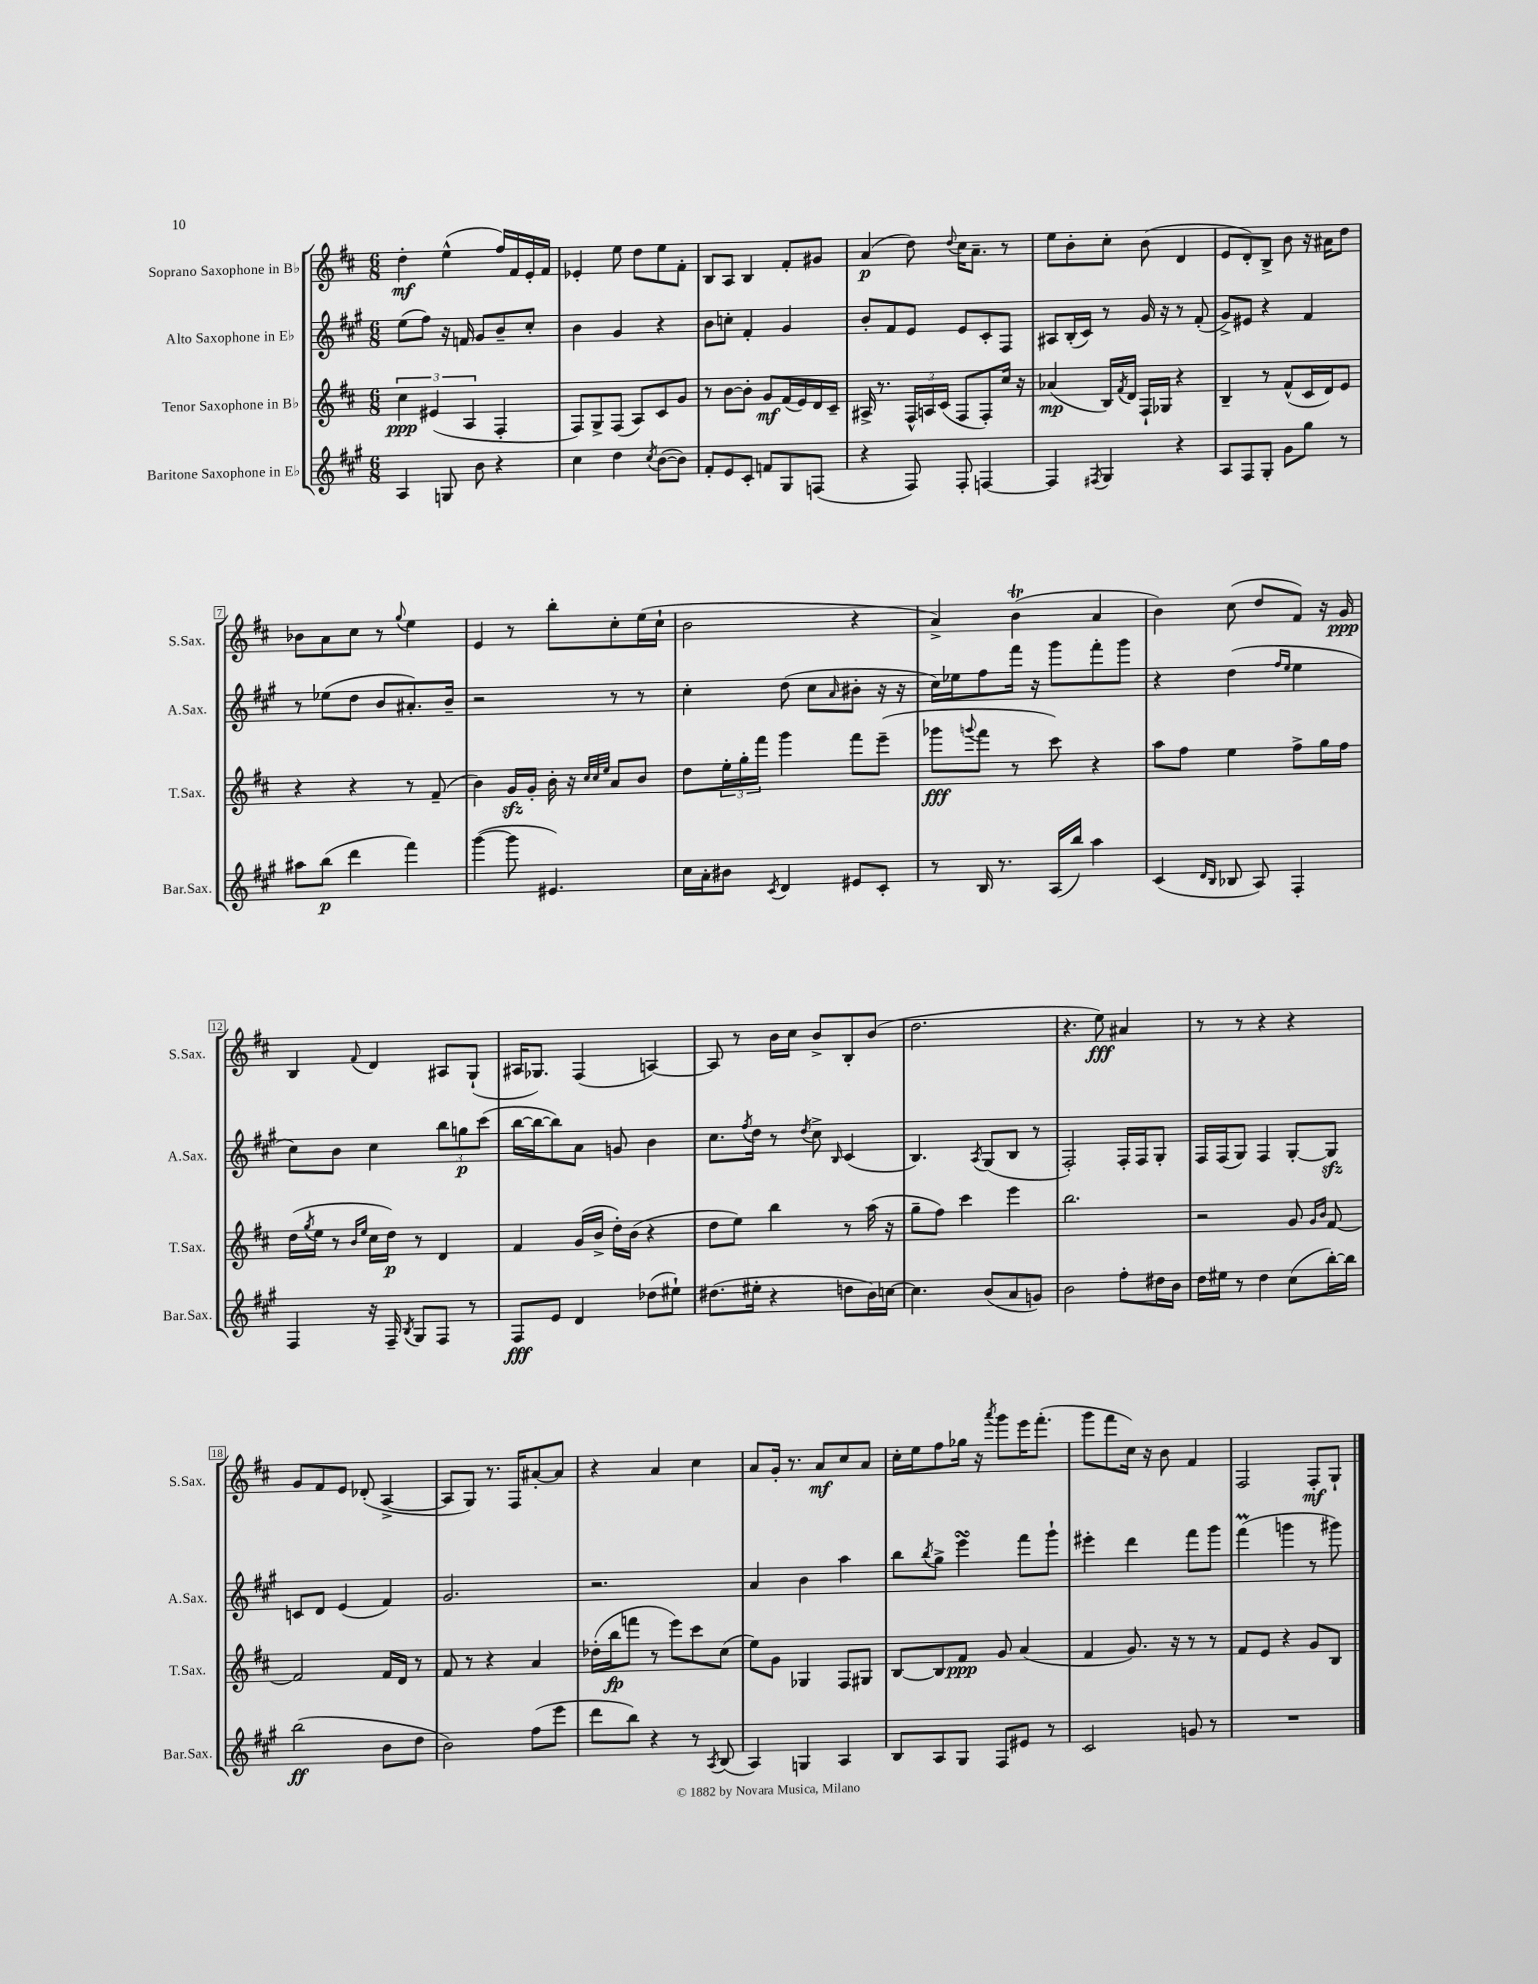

**kern	**dynam	**kern	**dynam	**kern	**dynam	**kern	**dynam
*part4	*part4	*part3	*part3	*part2	*part2	*part1	*part1
*staff4	*staff4	*staff3	*staff3	*staff2	*staff2	*staff1	*staff1
*I"Baritone Saxophone in E♭	*	*I"Tenor Saxophone in B♭	*	*I"Alto Saxophone in E♭	*	*I"Soprano Saxophone in B♭	*
*I'Bar.Sax.	*	*I'T.Sax.	*	*I'A.Sax.	*	*I'S.Sax.	*
*clefG2	*	*clefG2	*	*clefG2	*	*clefG2	*
*k[f#c#g#]	*	*k[f#c#]	*	*k[f#c#g#]	*	*k[f#c#]	*
*M6/8	*	*M6/8	*	*M6/8	*	*M6/8	*
=1	=1	=1	=1	=1	=1	=1	=1
4A/	.	6cc#\	ppp	(8ee\L	.	4dd'\	mf
.	.	.	.	8ff#\J)	.	.	.
.	.	(6e#X/	.	.	.	.	.
8Gn/	.	.	.	16r	.	(4ee^^\	.
.	.	.	.	16fn/	.	.	.
.	.	6A/	.	.	.	.	.
8b\	.	.	.	8g#/L	.	.	.
4r	.	4F#'/	.	8b~/	.	16ff#/LL)	.
.	.	.	.	.	.	16f#/	.
.	.	.	.	8cc#'/J	.	16e'/	.
.	.	.	.	.	.	16f#/JJ	.
=2	=2	=2	=2	=2	=2	=2	=2
4cc#\	.	8F#/L)	.	4b\	.	4e-X'/	.
.	.	8G^/	.	.	.	.	.
4dd\	.	(8F#/J	.	4g#/	.	8ee\	.
.	.	8A/L)	.	.	.	8dd\L	.
8qcc#/	.	.	.	.	.	.	.
([8b\L	.	8c#/	.	4r	.	8ee\	.
8b\J])	.	8g/J	.	.	.	8f#'\J	.
=3	=3	=3	=3	=3	=3	=3	=3
8f#'/L	.	8r	.	8b\L	.	8B/L	.
8e/	.	[8b\L	.	8ccn'\J	.	8A/J	.
8c#'/J	.	8b'\J]	.	4f#'/	.	4B/	.
8fn/L	.	8g/L	mf	.	.	.	.
8G#/	.	(16f#/L	.	4g#/	.	8f#'/L	.
.	.	16e/)	.	.	.	.	.
(8Fn/J	.	16d/	.	.	.	8g#X/J	.
.	.	16c#~/JJ	.	.	.	.	.
=4	=4	=4	=4	=4	=4	=4	=4
4r	.	16A#X^/	.	8b'/L	.	(4a/	p
.	.	8.r	.	.	.	.	.
.	.	.	.	8f#/	.	.	.
8F#/)	.	24F#^^/LL	.	8e/J	.	8dd\)	.
.	.	24An/	.	.	.	.	.
.	.	(24c#/JJ	.	.	.	.	.
.	.	.	.	.	.	8qqdd/	.
8F#'/	.	8F#/L	.	8e/L	.	16cc#\KL	.
.	.	.	.	.	.	8.a~\J	.
[4Fn/	.	8F#'/)	.	8c#'/	.	.	.
.	.	16cc#/Jk	.	8F#/J	.	8r	.
.	.	16r	.	.	.	.	.
=5	=5	=5	=5	=5	=5	=5	=5
4F/]	.	(4a-X/	mp	8A#X/L	.	8ee\L	.
.	.	.	.	(16B'/L	.	8b'\	.
.	.	.	.	16c#/JJ)	.	.	.
8qF#X/	.	.	.	.	.	.	.
4G#/	.	16B/LL)	.	8r	.	8cc#'\J	.
.	.	8qf#/	.	.	.	.	.
.	.	16d/JJ	.	.	.	.	.
.	.	16F#`/LL	.	16g#/	.	(8b\	.
.	.	16G-X/JJ	.	16r	.	.	.
4r	.	4r	.	8r	.	4d/	.
.	.	.	.	(8f#'/	.	.	.
=6	=6	=6	=6	=6	=6	=6	=6
8A/L	.	4B~/	.	8g#^/L)	.	8e/L	.
8F#/	.	.	.	8e#X/J	.	8d'/)	.
8G#'/J	.	8r	.	4r	.	8B^/J	.
8g#\L	.	(8f#^^/L	.	.	.	8b\	.
8gg#\J	.	16c#/L	.	4f#/	.	16r	.
.	.	16d/J)	.	.	.	16a#X\KL	.
8r	.	8e/J	.	.	.	8dd\J	.
!!LO:LB:g=z
=7	=7	=7	=7	=7	=7	=7	=7
8aa#X\L	.	4r	.	8r	.	8b-X\L	.
(8bb\J	p	.	.	(8ee-X\L	.	8a\	.
4ddd\	.	4r	.	8dd\J	.	8cc#\J	.
.	.	.	.	8b/L	.	8r	.
.	.	.	.	.	.	8qqgg/	.
4fff#\)	.	8r	.	8.a#X'/)	.	4ee\	.
.	.	(8f#~/	.	.	.	.	.
.	.	.	.	16b~/Jk	.	.	.
=8	=8	=8	=8	=8	=8	=8	=8
([4ggg#\	.	4b\)	.	2r	.	4e/	.
8ggg#\]	.	16gzz/LL	.	.	.	8r	.
.	.	16g'/JJ	.	.	.	.	.
4.e#X/)	.	16b'\	.	.	.	8bb'\L	.
.	.	16r	.	.	.	.	.
.	.	32qqcc#/LLL	.	.	.	.	.
.	.	32qqcc#/	.	.	.	.	.
.	.	32qqee/JJJ	.	.	.	.	.
.	.	8a/L	.	8r	.	8cc#'\	.
.	.	8b/J	.	8r	.	(16ee\L	.
.	.	.	.	.	.	16cc#`\JJ	.
=9	=9	=9	=9	=9	=9	=9	=9
16cc#\LL	.	8dd\L	.	4cc#'\	.	2b\	.
16a'\J	.	.	.	.	.	.	.
8b#X\J	.	24ee'\L	.	.	.	.	.
.	.	24gg'\	.	.	.	.	.
.	.	24fff#\JJ	.	.	.	.	.
8qc#/	.	.	.	.	.	.	.
4d/	.	4ggg\	.	(8dd\	.	.	.
.	.	.	.	8cc#\L	.	.	.
.	.	.	.	16qqa/	.	.	.
8e#X/L	.	8fff#\L	.	8b#X'\J	.	4r	.
8c#'/J	.	(8eee~\J	.	16r	.	.	.
.	.	.	.	16r	.	.	.
=10	=10	=10	=10	=10	=10	=10	=10
8r	.	8ggg-X\L	fff	16cc#\LL)	.	4a^/)	.
.	.	.	.	16ee-X\J	.	.	.
.	.	8qqgggn/	.	.	.	.	.
16B/	.	8fff#\J	.	8ff#\	.	.	.
8.r	.	.	.	.	.	.	.
.	.	8r	.	16fff#\Jk	.	(4bT\	.
.	.	.	.	16r	.	.	.
(16A/LL	.	8ccc#\)	.	8ggg#\L	.	.	.
16bb/JJ)	.	.	.	.	.	.	.
4aa\	.	4r	.	8fff#'\	.	4a/	.
.	.	.	.	8ggg#\J	.	.	.
=11	=11	=11	=11	=11	=11	=11	=11
(4c#/	.	8aa\L	.	4r	.	4b\)	.
.	.	8ff#\J	.	.	.	.	.
16qqd/LL	.	.	.	.	.	.	.
16qqB/JJ	.	.	.	.	.	.	.
8B-X/	.	4ee\	.	(4dd\	.	(8cc#\	.
8A/)	.	.	.	.	.	8dd/L	.
.	.	.	.	16qqff#/LL	.	.	.
.	.	.	.	16qqee/JJ	.	.	.
4F#'/	.	8ff#^\L	.	4ee\	.	8f#/J)	.
.	.	16gg\L	.	.	.	16r	.
.	.	16ff#\JJ	.	.	.	16g/	ppp
!!LO:LB:g=z
=12	=12	=12	=12	=12	=12	=12	=12
4F#/	.	(16dd\LL	.	8cc#\L)	.	4B/	.
.	.	8qgg/	.	.	.	.	.
.	.	16ee\JJ	.	.	.	.	.
.	.	8r	.	8b\J	.	.	.
.	.	16qqb/LL	.	.	.	.	.
.	.	16qqee/JJ	.	.	.	8qqf#/	.
16r	.	16cc#\LL	.	4cc#\	.	4d/	.
16F#~/	.	16dd\JJ)	p	.	.	.	.
8qB/	.	.	.	.	.	.	.
8G#/L	.	8r	.	.	.	.	.
8F#/J	.	4d/	.	12bb\L	.	8A#X/L	.
.	.	.	.	12ggn\	p	.	.
8r	.	.	.	.	.	(8G`/J	.
.	.	.	.	(12ccc#\J	.	.	.
=13	=13	=13	=13	=13	=13	=13	=13
8F#/L	fff	4f#/	.	[16bb\LL	.	16A#X/KL	.
.	.	.	.	16bb\J_	.	8.G-X/J)	.
8e/J	.	.	.	8bb\])	.	.	.
4d/	.	(16g/LL	.	8a\J	.	(4F#/	.
.	.	16b^/JJ	.	.	.	.	.
.	.	16dd'\LL)	.	8gn/	.	.	.
.	.	(16b\JJ	.	.	.	.	.
(8dd-X\L	.	4r	.	4b\	.	[4An/)	.
8ee#X`\J)	.	.	.	.	.	.	.
=14	=14	=14	=14	=14	=14	=14	=14
(8.dd#X\L	.	8dd\L	.	8.cc#\L	.	8A/]	.
.	.	8ee\J)	.	.	.	8r	.
.	.	.	.	8qff#/	.	.	.
16ee#X'\Jk	.	.	.	16dd\Jk	.	.	.
4r	.	4bb\	.	8r	.	16b\LL	.
.	.	.	.	.	.	16cc#\JJ	.
.	.	.	.	8qdd/	.	.	.
.	.	.	.	8cc#^\	.	8b^/L	.
.	.	.	.	16qqB/	.	.	.
8ddn\L	.	8r	.	(4c#/	.	8B'/	.
16b\L)	.	(16aa\	.	.	.	(8b/J	.
[16ccn\JJ	.	16r	.	.	.	.	.
=15	=15	=15	=15	=15	=15	=15	=15
4.cc\]	.	8gg~\L	.	4.B/)	.	2.dd\	.
.	.	8ff#\J)	.	.	.	.	.
.	.	4ccc#\	.	.	.	.	.
.	.	.	.	8qA/	.	.	.
(8b/L	.	.	.	(8G#/L	.	.	.
8a/	.	4eee\	.	8B/J	.	.	.
8gn/J)	.	.	.	8r	.	.	.
=16	=16	=16	=16	=16	=16	=16	=16
2b\	.	2.bb\	.	2F#'/)	.	4.r	.
.	.	.	.	.	.	8ee\)	fff
8ff#'\L	.	.	.	16F#'/LL	.	4a#X/	.
.	.	.	.	16F#/J	.	.	.
16dd#X\L	.	.	.	8G#'/J	.	.	.
16b\JJ	.	.	.	.	.	.	.
=17	=17	=17	=17	=17	=17	=17	=17
16dd\LL	.	2r	.	16F#/LL	.	8r	.
16ee#X\JJ	.	.	.	(16F#/J	.	.	.
8r	.	.	.	8G#/J)	.	8r	.
4dd\	.	.	.	4F#/	.	4r	.
(8cc#\L	.	8g/	.	[8G#'/L	.	4r	.
.	.	16qqg/LL	.	.	.	.	.
.	.	16qqb/JJ	.	.	.	.	.
[16bb'\L)	.	[8f#/	.	8G#zz/J]	.	.	.
16bb\JJ]	.	.	.	.	.	.	.
!!LO:LB:g=z
=18	=18	=18	=18	=18	=18	=18	=18
(2bb\	ff	2f#/]	.	8cn/L	.	8g/L	.
.	.	.	.	8d/J	.	8f#/	.
.	.	.	.	(4e/	.	8e/J	.
.	.	.	.	.	.	(8d-X'/	.
8b\L	.	16f#/LL	.	4f#/)	.	[4A^/	.
.	.	16d/JJ	.	.	.	.	.
8dd\J	.	8r	.	.	.	.	.
=19	=19	=19	=19	=19	=19	=19	=19
2b\)	.	8f#/	.	2.g#/	.	8A/L]	.
.	.	8r	.	.	.	8G/J)	.
.	.	4r	.	.	.	8.r	.
.	.	.	.	.	.	16F#/KL	.
(8ff#\L	.	4a/	.	.	.	[8a#X'/	.
8eee\J	.	.	.	.	.	8a#/J]	.
=20	=20	=20	=20	=20	=20	=20	=20
8ddd\L	.	(16dd-X'\LL	.	2.r	.	4r	.
.	.	16bb\J	fp	.	.	.	.
8bb\J)	.	8fffn\J	.	.	.	.	.
4r	.	8r	.	.	.	4a/	.
.	.	8eee\L)	.	.	.	.	.
8r	.	8ccc#\	.	.	.	4cc#\	.
8qA/	.	.	.	.	.	.	.
(8B/	.	(8cc#\J	.	.	.	.	.
=21	=21	=21	=21	=21	=21	=21	=21
4A/)	.	8ee\L)	.	4a/	.	8a/L	.
.	.	8g\J	.	.	.	16g'/Jk	.
.	.	.	.	.	.	8.r	.
4Gn/	.	4G-X/	.	4b\	.	.	.
.	.	.	.	.	.	8a/L	mf
4A/	.	8F#/L	.	4aa\	.	8cc#/	.
.	.	8G#X/J	.	.	.	8a/J	.
=22	=22	=22	=22	=22	=22	=22	=22
8B/L	.	[8B/L	.	8bb\L	.	16cc#'\LL	.
.	.	.	.	.	.	16ee\J	.
.	.	.	.	8qbb/	.	.	.
8A/	.	8B/]	.	8gg#^\J	.	8ff#\	.
8G#/J	.	8f#/J	ppp	4eeesSSS\	.	16gg-X\Jk	.
.	.	.	.	.	.	16r	.
.	.	.	.	.	.	8qaaa/	.
8F#/L	.	8g/	.	.	.	8ggg\L	.
8e#X/J	.	(4a/	.	8fff#\L	.	16eee\K	.
.	.	.	.	.	.	(8.fff#'\J	.
8r	.	.	.	8ggg#`\J	.	.	.
=23	=23	=23	=23	=23	=23	=23	=23
2c#/	.	4f#/	.	4eee#X'\	.	8ggg\L	.
.	.	.	.	.	.	8fff#\	.
.	.	8.g/)	.	4ddd\	.	16cc#\Jk)	.
.	.	.	.	.	.	16r	.
.	.	.	.	.	.	8b\	.
.	.	16r	.	.	.	.	.
8gn/	.	8r	.	8fff#\L	.	4f#/	.
8r	.	8r	.	8ggg#\J	.	.	.
=24	=24	=24	=24	=24	=24	=24	=24
2.r	.	8f#/L	.	(4fff#M\	.	2F#/	.
.	.	8e/J	.	.	.	.	.
.	.	4r	.	4gggn\	.	.	.
.	.	8g/L	.	8r	.	8F#'/L	mf
.	.	8B/J	.	8ggg#X\)	.	8G`/J	.
==	==	==	==	==	==	==	==
*-	*-	*-	*-	*-	*-	*-	*-
